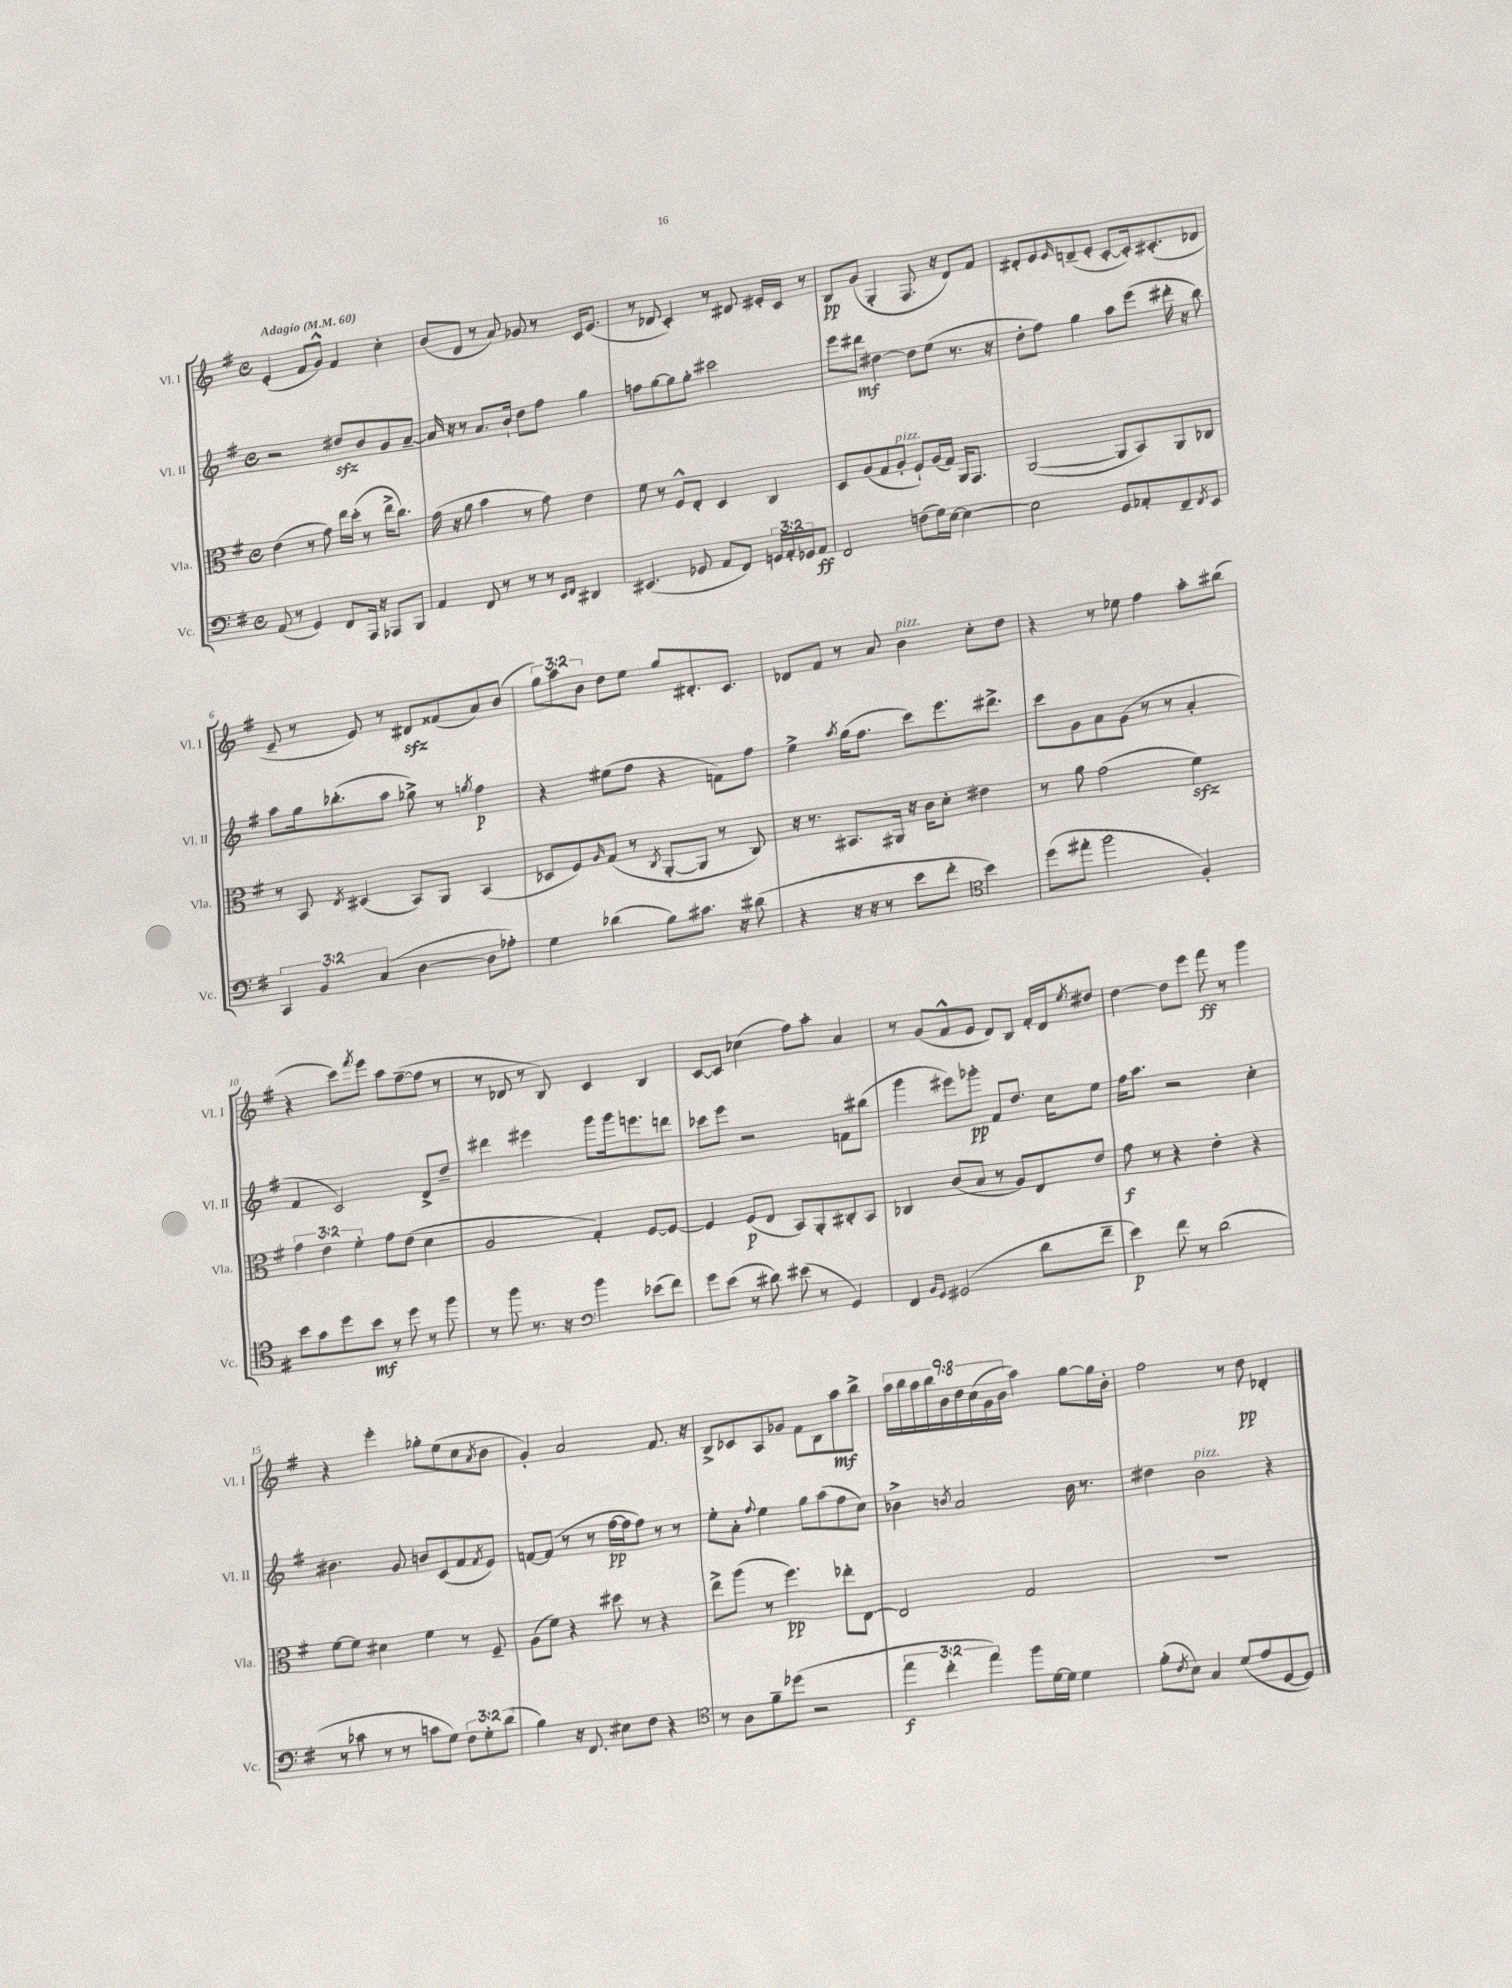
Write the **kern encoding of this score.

**kern	**kern	**kern	**kern
*staff4	*staff3	*staff2	*staff1
*clefF4	*clefC3	*clefG2	*clefG2
*k[f#]	*k[f#]	*k[f#]	*k[f#]
*M4/4	*M4/4	*M4/4	*M4/4
*met(c)	*met(c)	*met(c)	*met(c)
*MM60	*MM60	*MM60	*MM60
(8AA	(4e	2r	(4e'
8r	.	.	.
4GG)	8r	.	8f#
.	8g)	.	8g^^)
8FF#	16ee	8dd#	4f#
.	(16dd'	.	.
16AAA	8r	8b	.
16r	.	.	.
8AAA-	16ee^	8g	4cc'
.	8.cc)	.	.
8BBB	.	[8a~	.
=	=	=	=
4AA	(16g	16a]	(8b
.	16r	16r	.
.	8a	8r	8d
8FF#	4b	8.a	8r
8r	.	.	8a)
.	.	16b`	.
8r	8r	8dd	8g-
8r	8g)	8ff#	8r
16qqEE	.	.	.
16qqFF#	.	.	.
4DD#	4e	4gg	16c
.	.	.	(8.e
=	=	=	=
(4.EE#	8f#	8ff	8r
.	8r	[8gg	8d-
.	8F#^^	8gg]	4c')
8GG-	8E'	8gg'	.
8AA	4D	2ccc#	8r
8FF#)	.	.	8d#
24GG	4C	.	16e#'
24AA'	.	.	.
.	.	.	16c
24GG-	.	.	.
8AA	.	.	8r
=	=	=	=
2FF#	8D	8eee	8B
.	(8A	8ddd#	(8g
.	8G	[4dd#	4G'
.	8A'	.	.
(8F	8F#`)	8dd#]	8.F#
16G)	(16A	(8ee	.
[16E	16G)	.	16r
4E_	16AA	8.r	8d)
.	8.GG	.	.
.	.	.	8f#
.	.	16r	.
=	=	=	=
2E]	([2AA	8dd'	8d#'
.	.	8ff#)	8e
.	.	.	16qqe
.	.	4gg	(8d~
.	.	.	8e'
8GG	8AA]	8aa	[8c'
8AA-'	8BB)	(8eee	16c'])
.	.	.	(8.c#'
8FF#~	8AA	16ddd#'	.
.	.	16r	.
8qFF#	.	.	.
8EE	8C-	8bb)	8d-
=	=	=	=
6CC	8r	8aa	8e~
.	8BB	16gg	8r
6BB	.	.	.
.	.	(8.bb-'	.
.	8qE	.	.
.	(4D#	.	8e)
(6C	.	.	.
.	.	8aa	8r
[4D	8BB)	8gg-^)	8d#
.	8AA	8r	(8f##
.	.	8qgg	.
8D]	(4BB	4ff#	8a)
8A-')	.	.	(8b
=	=	=	=
4G	8D-	4r	12gg)
.	.	.	12aa
.	8F#)	.	.
.	.	.	12b
.	16qqA	.	.
(4d-	(8G	(8ee#	8dd
.	8r	8ff#	8ee
.	8qC	.	.
8B)	[8AA'	4r	8gg
8.c#	8AA]	.	8.d#'
.	8r	8f)	.
16r	.	.	8.c
(8d#	8C)	8ff#	.
=	=	=	=
4r	16r	4ee^	8d-
.	8.r	.	.
.	.	.	8f#
.	.	8qaa	.
16r	8.BB#	(16gg	8r
16r	.	8.ff#	.
8r	.	.	8a
.	16AA#	.	.
8e	16r	8ccc)	4b
.	16c	.	.
8f#'	8d'	8.eee	.
*clefC4	*	*	*
4b)	4e#	.	8cc'
.	.	8.ddd#^	.
.	.	.	8dd
=	=	=	=
(8dd	8r	8ccc	4r
8ee#'	8a	8g	.
2ff#	(2g	8a	8r
.	.	(8g	8ee-
.	.	8r	4ff#
.	.	8r	.
4F#')	4f#)	4a'	8aa'
.	.	.	(8bb#
=	=	=	=
8b	6g	4f#	4r
8g	.	.	.
.	6e	.	.
8dd	.	2c)	8ccc)
.	6f#'	.	.
.	.	.	8qfff#
8b	.	.	8eee
8r	8g	.	8aa
8dd	(8e	.	([8ff#~
8r	4d	8d^	8ff#]
8ff#	.	8dd~	8r
=	=	=	=
8r	2A	4ddd#	8r
8ff#	.	.	8d-
8.r	.	4eee#	8r
.	.	.	8B)
16r	.	.	.
*clefF4	*	*	*
4b	4G')	8ggg	4c
.	.	16ggg	.
.	.	8.eee	.
(8e-	[8F#	.	4B
8f#)	8F#_	8ddd	.
=	=	=	=
8g	4F#]	8ccc-	[8c
(8e	.	8eee	8c]
8r	(8F#	2r	(4cc-
8d#)	8E	.	.
(8e#	8BB)	.	8ff#)
8r	8AA'	.	8aa'
4GG)	8C#'	8f	4a
.	8BB	(8bb#	.
=	=	=	=
4FF#	4C-	4ggg	8r
.	.	.	(8g
16qqBB	.	.	.
16qqGG	.	.	.
(2GG#	(8c	8eee#)	8f#^^
.	8B	8ggg-'	8e
.	8r	8f#	8d)
.	8A)	8.dd	8B
8d	8E	.	16f#'
.	.	16cc	16d
.	.	.	8qee
8f#~	8e	8ee	8dd#
=	=	=	=
4e)	8g	16ff#	[4dd
.	.	8.aa	.
.	8r	.	.
8f#	4r	2r	8dd]
8r	.	.	8eee
(2d	4e'	.	8fff#
.	.	.	8r
.	4r	4cc'	4ggg
=	=	=	=
8r	[8f#	4.b#	4r
8c-	8f#]	.	.
8r	4d#	.	4eee'
8r	.	8g	.
8c	4f#	8b	8gg-'
8G)	.	(8c	(8ee
12F#	8r	8f#	8cc
12G'	.	.	.
.	.	8qf#	8qa
.	8F#~	8e)	8b
(12d	.	.	.
=	=	=	=
4B)	(8A	[8f	4g')
.	8f#)	(8f]	.
16r	4r	8r	2a
8.FF#	.	.	.
.	.	8r	.
8E#	8dd#	[16ff#	.
.	.	16ff#]	.
8F#	8r	8ff#)	.
4r	4r	8r	8.f#
.	.	8r	.
.	.	.	16r
=	=	=	=
*clefC4	*	*	*
8r	8ee^	8ee'	8B^
8A	(8aa	8a'	8c-
.	.	8qqff#	.
8f#~	8r	4ee	8A
(8dd-	4.ff#)	.	8g-
2r	.	8gg	8f#
.	.	(8aa	8B
.	8ee-'	8ff#	8aa
.	[8E	8cc)	8bb^
=	=	=	=
6ee	2E]	4b-^	18aa
.	.	.	18bb
.	.	.	18aa
6cc'	.	.	18bb
.	.	.	18b
.	.	8qb	.
.	.	2a	.
.	.	.	18dd
6ee)	.	.	(18cc
.	.	.	18g
.	.	.	18b
8ff#	2G	.	4aa)
[16d	.	.	.
16d]	.	.	.
4d	.	16b	[8gg
.	.	8.r	.
.	.	.	16gg]
.	.	.	16b'
=	=	=	=
(8f#'	1r	4dd#	2ff#
8qc	.	.	.
8B)	.	.	.
4G	.	2b	.
(8d	.	.	8r
8e	.	.	8dd
[8D	.	4r	4d-'
8D])	.	.	.
==	==	==	==
*-	*-	*-	*-
